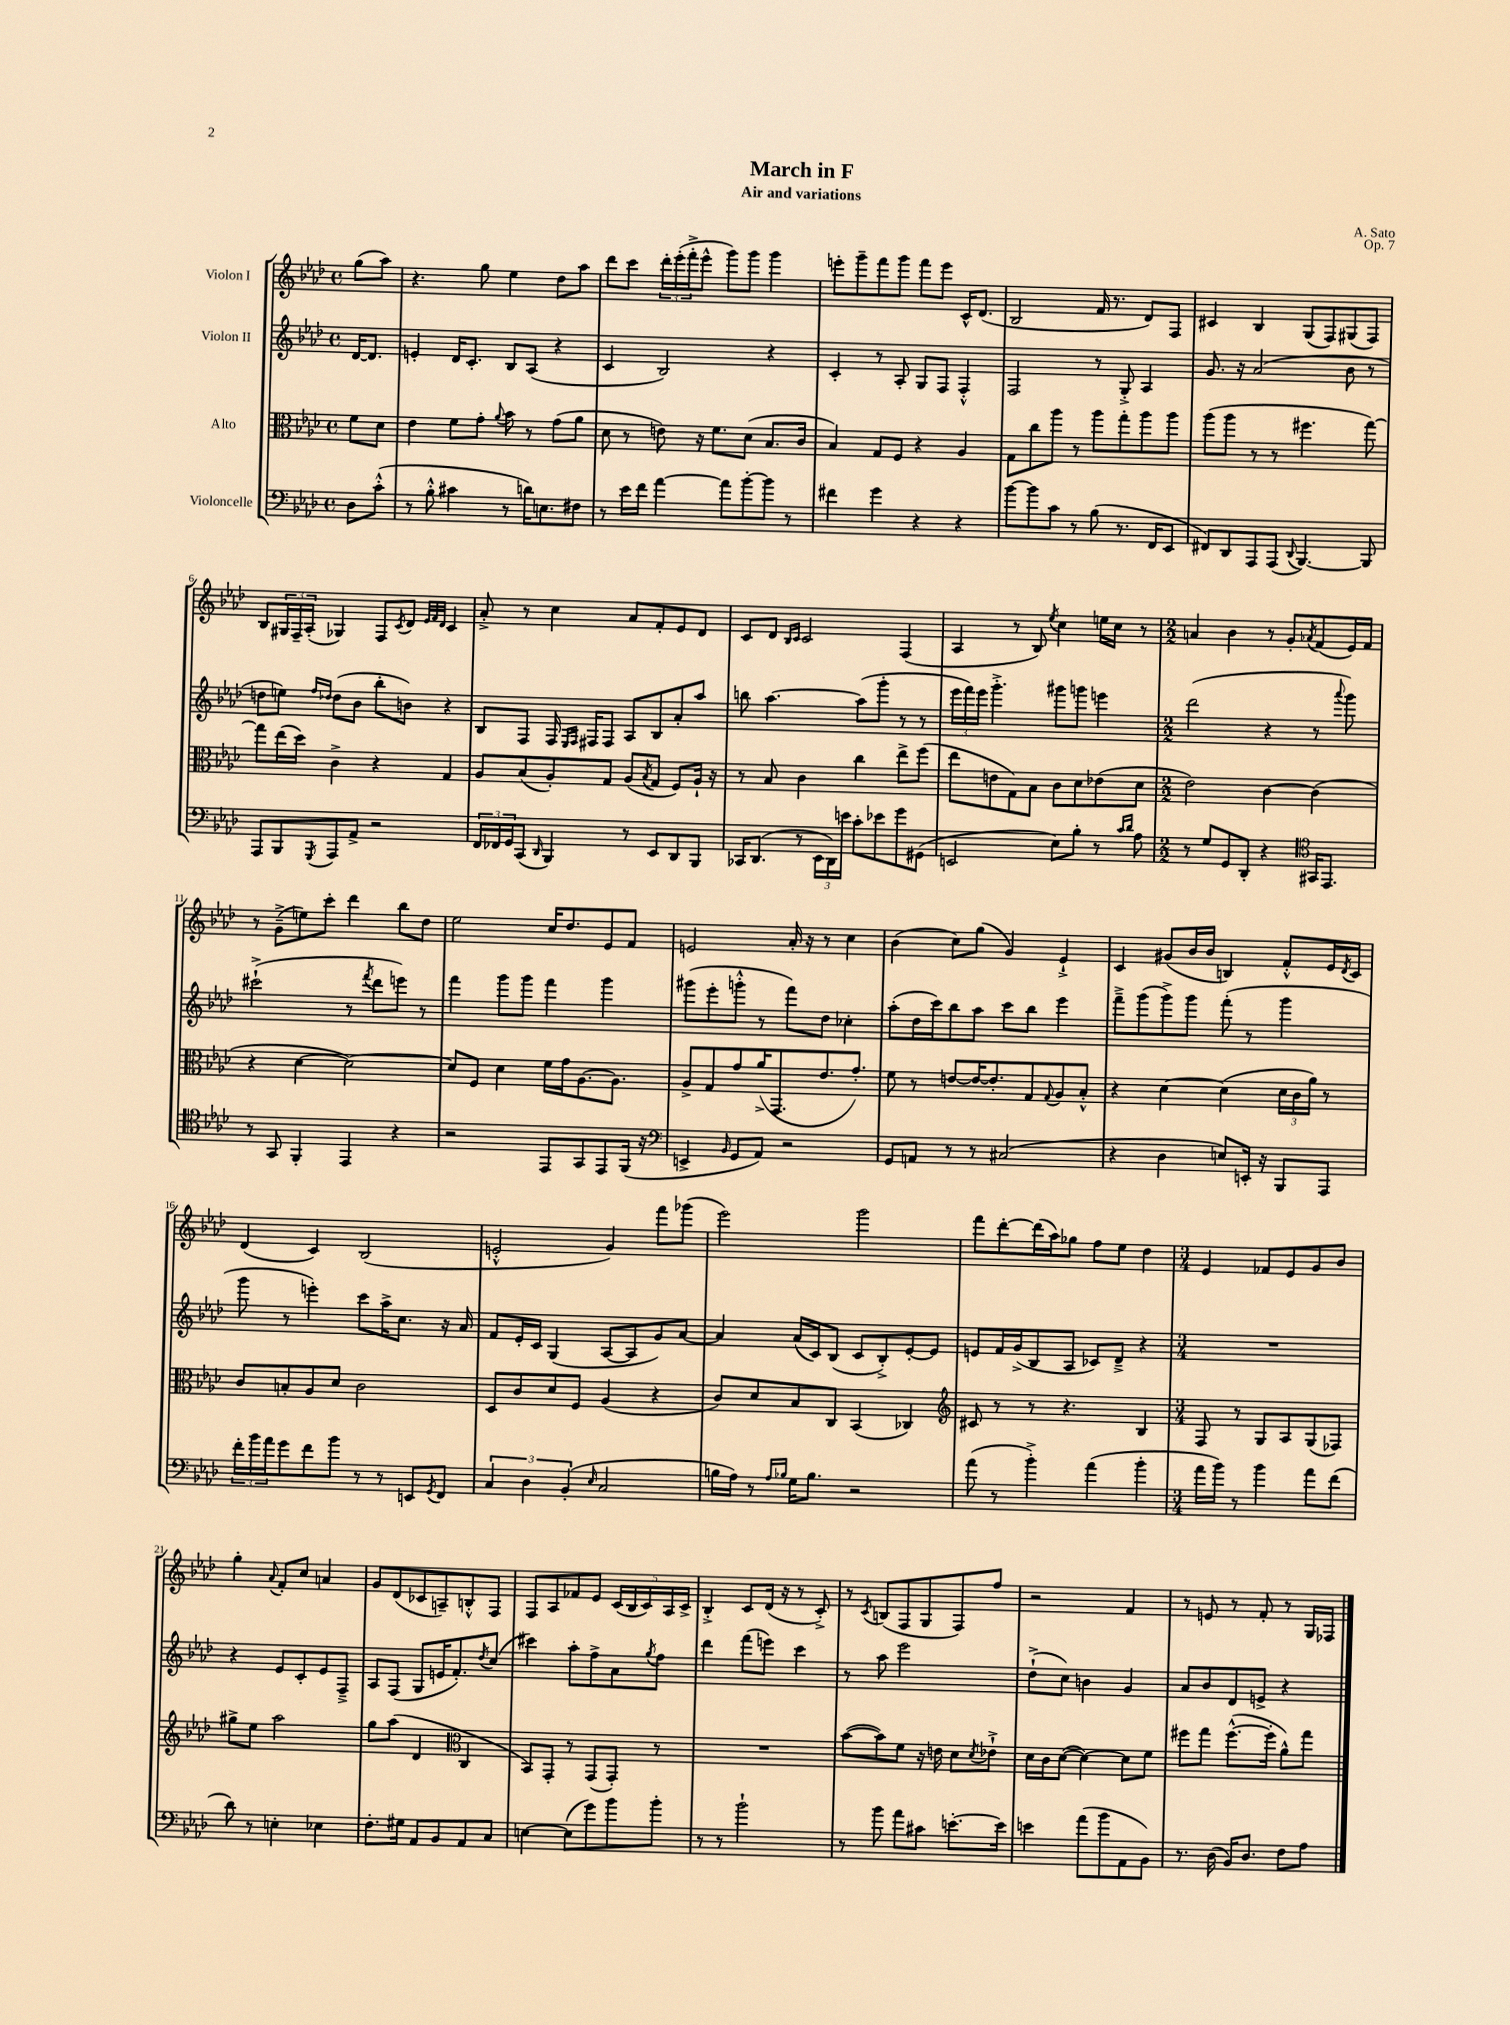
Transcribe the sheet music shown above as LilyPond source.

\header { title = "March in F" composer = "A. Sato" subtitle = "Air and variations" opus = "Op. 7" }
<<
\new StaffGroup <<
\new Staff = "s0" \with { instrumentName = "Violon I" } {
    \clef treble \key aes \major \defaultTimeSignature \time 4/4 \partial 4
    g''8( aes''8) |
    r4. g''8 ees''4 des''8 aes''8 |
    des'''8 c'''8 \tuplet 3/2 { des'''16-. ees'''16-.( f'''16-.-> } ees'''8-^ g'''8) g'''8 g'''4 |
    e'''8-. g'''8-- f'''8 g'''8 f'''8 e'''8 c'16-^ des'8.( |
    bes2 f'16 r8. des'8) f8 |
    cis'4 bes4 g8( f8) gis8( f8) |
    bes8 \tuplet 3/2 { gis16 f16-- aes16-.( } ges4) f8 \acciaccatura { c'8 } des'8 \grace { ees'32 f'32 des'32 } c'4 |
    aes'8-.-> r8 c''4 aes'8 f'8-. ees'8 des'8 |
    c'8 des'8 \grace { bes16 c'16 } c'2 f4( |
    aes4 r8 bes8) \acciaccatura { ees''8 } c''4 e''16 c''16 r8 |
    \numericTimeSignature \time 2/2 a'4 bes'4 r8 g'8-. \acciaccatura { aes'8 } f'8( ees'16) f'16 |
    r8 g'8--->( e''8) c'''8-. des'''4 bes''8 des''8 |
    ees''2 c''16 des''8. ees'8 f'8 |
    e'2 aes'16-. r16 r8 c''4 |
    bes'4( c''8) g''8( g'4) ees'4-!-> |
    c'4 gis'8( bes'16 bes'16 b4) f'8-.-^ ees'16 \acciaccatura { des'8 } c'16 |
    des'4( c'4) bes2( |
    e'2-.-^ g'4) f'''8 ges'''8( |
    ees'''2) g'''2 |
    f'''8 des'''8~-. des'''16( aes''16) ges''8 f''8 ees''8 des''4 |
    \numericTimeSignature \time 3/4 ees'4 fes'8 ees'8 g'8 bes'8 |
    g''4-. \appoggiatura { aes'8 } f'8-. c''8 a'4 |
    g'8 des'8( ces'8 a8--) b8-.-^ f8 |
    f8 aes8 fes'8 ees'8 \tuplet 5/4 { c'16( bes16 c'16) aes16 c'16-> } |
    bes4-.-> c'8 des'16( r16 r8 c'8-.->) |
    r8 \acciaccatura { c'8 } b8( f8 g8 f8) f''8 |
    r2 f'4 |
    r8 e'8 r8 f'8-. r8 g16 fes16 \bar "|." |
}
\new Staff = "s1" \with { instrumentName = "Violon II" } {
    \clef treble \key aes \major \defaultTimeSignature \time 4/4 \partial 4
    des'16~ des'8. |
    e'4-. des'16 c'8.-. bes8 aes8( r4 |
    c'4 bes2) r4 |
    c'4-. r8 aes8-. g8 f8 f4-.-^ |
    f2 r8 g8-.-> aes4 |
    g'8. r16 aes'2( bes'8 r8 |
    d''8 e''8) \grace { f''16 des''16 } des''8( bes'8 bes''8-. b'8) r4 |
    bes8 f8 f16 \grace { ees16 f16 } fis16 fis8 aes8 bes8 aes'8-. aes''8 |
    b''8 aes''4.~ aes''8( g'''8-. r8 r8 |
    \tuplet 3/2 { ees'''16 f'''16) ees'''16 } g'''4.-.-> gis'''8 g'''8 e'''4 |
    \numericTimeSignature \time 2/2 des'''2( r4 r8 \appoggiatura { aes'''8 } g'''8) |
    cis'''2-!->( r8 \acciaccatura { f'''8 } des'''8 e'''8) r8 |
    f'''4 g'''8 g'''8 f'''4 g'''4 |
    gis'''8( ees'''8-. g'''8-.-^ r8 f'''8) des''8 ces''4-. |
    aes''8-.( des''16 c'''16) bes''8 aes''8 c'''8 bes''8 ees'''4 |
    f'''8---> g'''8( g'''8->) g'''8 f'''8-.( r8 g'''4 |
    g'''8 r8 e'''4-.) c'''8 aes''16-> c''8. r16 aes'16 |
    f'8 ees'16-. c'16 g4( aes8~ aes8 g'8) aes'8~ |
    aes'4 aes'16( c'16) bes8( c'8 bes8-.->) ees'8~-. ees'8 |
    e'8 f'16 g'16->( bes8 aes8 ces'8) des'8---> r4 |
    \numericTimeSignature \time 3/4 R2. |
    r4 ees'8 c'8-. ees'8 f8---> |
    aes8 f8( g8 e'16 f'8.-.) \acciaccatura { des''8 } c''8( |
    cis'''4) aes''8-. f''8-> aes'8 \acciaccatura { g''8 } f''8 |
    des'''4 f'''8( e'''8) c'''4 |
    r8 aes''8 ees'''2 |
    des''8-!->( c''8) b'4 g'4 |
    aes'8 bes'8 des'8 e'8-> r4 \bar "|." |
}
\new Staff = "s2" \with { instrumentName = "Alto" } {
    \clef alto \key aes \major \defaultTimeSignature \time 4/4 \partial 4
    f'8 des'8 |
    ees'4 f'8 g'8-. \appoggiatura { aes'8 } bes'8 r8 g'8( aes'8 |
    des'8 r8 e'8) r16 f'8. des'8( bes8. c'16 |
    bes4) g8 f8 r4 aes4 |
    g8 c''8 aes''8 r8 aes''8 g''8-. aes''8 aes''8 |
    aes''8( aes''8 r8 r8 fis''4. g''8~) |
    g''8 ees''16( des''16) c'4-> r4 g4 |
    aes8 bes8( aes8-.) g8 aes8( \acciaccatura { bes8 } g8 f8) aes16-! r16 |
    r8 bes8 c'4 c''4 ees''8-> f''8( |
    ees''8 e'8 g8) bes8 c'8 des'8 ees'8( des'8 |
    \numericTimeSignature \time 2/2 ees'2) c'4~ c'4( |
    r4 des'4~ des'2~) |
    des'8 f8 des'4 f'16 g'16 aes8.~ aes8. |
    aes8-> g8 g'8 aes'16->( g,8. ees'8. g'8.-.) |
    f'8 r8 e'8~ e'16~ e'8.-. g8 \appoggiatura { g8 } aes8 bes8-.-^ |
    r4 des'4~ des'4( \tuplet 3/2 { des'16 c'16 aes'16) } r8 |
    c'8 b8-. aes8 des'8 c'2 |
    des8 c'8 des'8 f8 aes4( r4 |
    c'8) des'8 bes8 c8 bes,4( ces4) |
    \clef treble cis'8 r8 r8 r4. bes4 |
    \numericTimeSignature \time 3/4 f8 r8 g8 aes8 g8( fes8) |
    gis''8-> ees''8 aes''2 |
    g''8 aes''8( des'4 \clef alto c4 |
    bes,8) g,8-. r8 g,8( g,8-.) r8 |
    R2. |
    bes'8~( bes'8) f'8 r16 e'16 des'8 \acciaccatura { des'8 } ees'8-!-> |
    des'16 c'16 des'8~( des'4~) des'8 f'8 |
    fis''8 g''8 fis''8.~-^( fis''16-. aes'8-^) g''8 \bar "|." |
}
\new Staff = "s3" \with { instrumentName = "Violoncelle" } {
    \clef bass \key aes \major \defaultTimeSignature \time 4/4 \partial 4
    des8 c'8-.-^( |
    r8 bes8-.-^ cis'4 r8 d'16) e8. fis8 |
    r8 ees'16 f'16 aes'4~ aes'8 bes'8~-. bes'8 r8 |
    fis'4 g'4 r4 r4 |
    bes'8~ bes'8 c'8 r8 bes8( r8. f,16 ees,8 |
    fis,8) des,8 aes,,8 aes,,8( \appoggiatura { des,8 } bes,,4.~) bes,,8 |
    aes,,8 bes,,8 \acciaccatura { g,,8 } aes,,8 aes,8-> r2 |
    \tuplet 3/2 { f,16 fes,16 g,16 } c,8( \grace { des,16 } bes,,4) r8 ees,8 des,8 bes,,8 |
    ces,16 des,8.( r8 \tuplet 3/2 { ees,16 des,16) e'16 } c'8-. ees'8 g'8 gis,8( |
    e,2 ees8) bes8-. r8 \grace { c'16 des'16 } aes8 |
    \numericTimeSignature \time 2/2 r8 g8 g,8 des,8-. r4 \clef tenor gis,16 ees,8. |
    r8 g,8 f,4-. ees,4 r4 |
    r2 ees,8 g,8 ees,8 f,16( r16 |
    \clef bass e,4-> \grace { bes,16 } g,8 aes,8) r2 |
    g,8 a,8 r8 r8 cis2( |
    r4 des4 e8) e,16-. r16 bes,,8 aes,,8 |
    \tuplet 3/2 { f'16-. bes'16 aes'16 } g'8 f'8 bes'8 r8 r8 e,8 \acciaccatura { g,8 } f,8 |
    \tuplet 3/2 { c4 des4 bes,4-.( } \grace { ees16 } c2 |
    b16 aes16) r8 \grace { aes16 bes16 } g16 bes8. r2 |
    aes'8( r8 bes'4-.->) aes'4( bes'4-. |
    \numericTimeSignature \time 3/4 aes'16 bes'16) r8 bes'4 aes'8 f'8( |
    des'8) r8 e4-. ees4 |
    f8.-. gis16 aes,8 bes,8 aes,8 c8 |
    e4~ e8( g'8) bes'8 bes'8-. |
    r8 r8 bes'2-! |
    r8 bes'8 aes'8 cis'8 e'8.~-. e'16 |
    e'4 aes'8( bes'8 aes,8 bes,8) |
    r8. des16( bes,16) des8. f8 aes8 \bar "|." |
}
>>
>>
